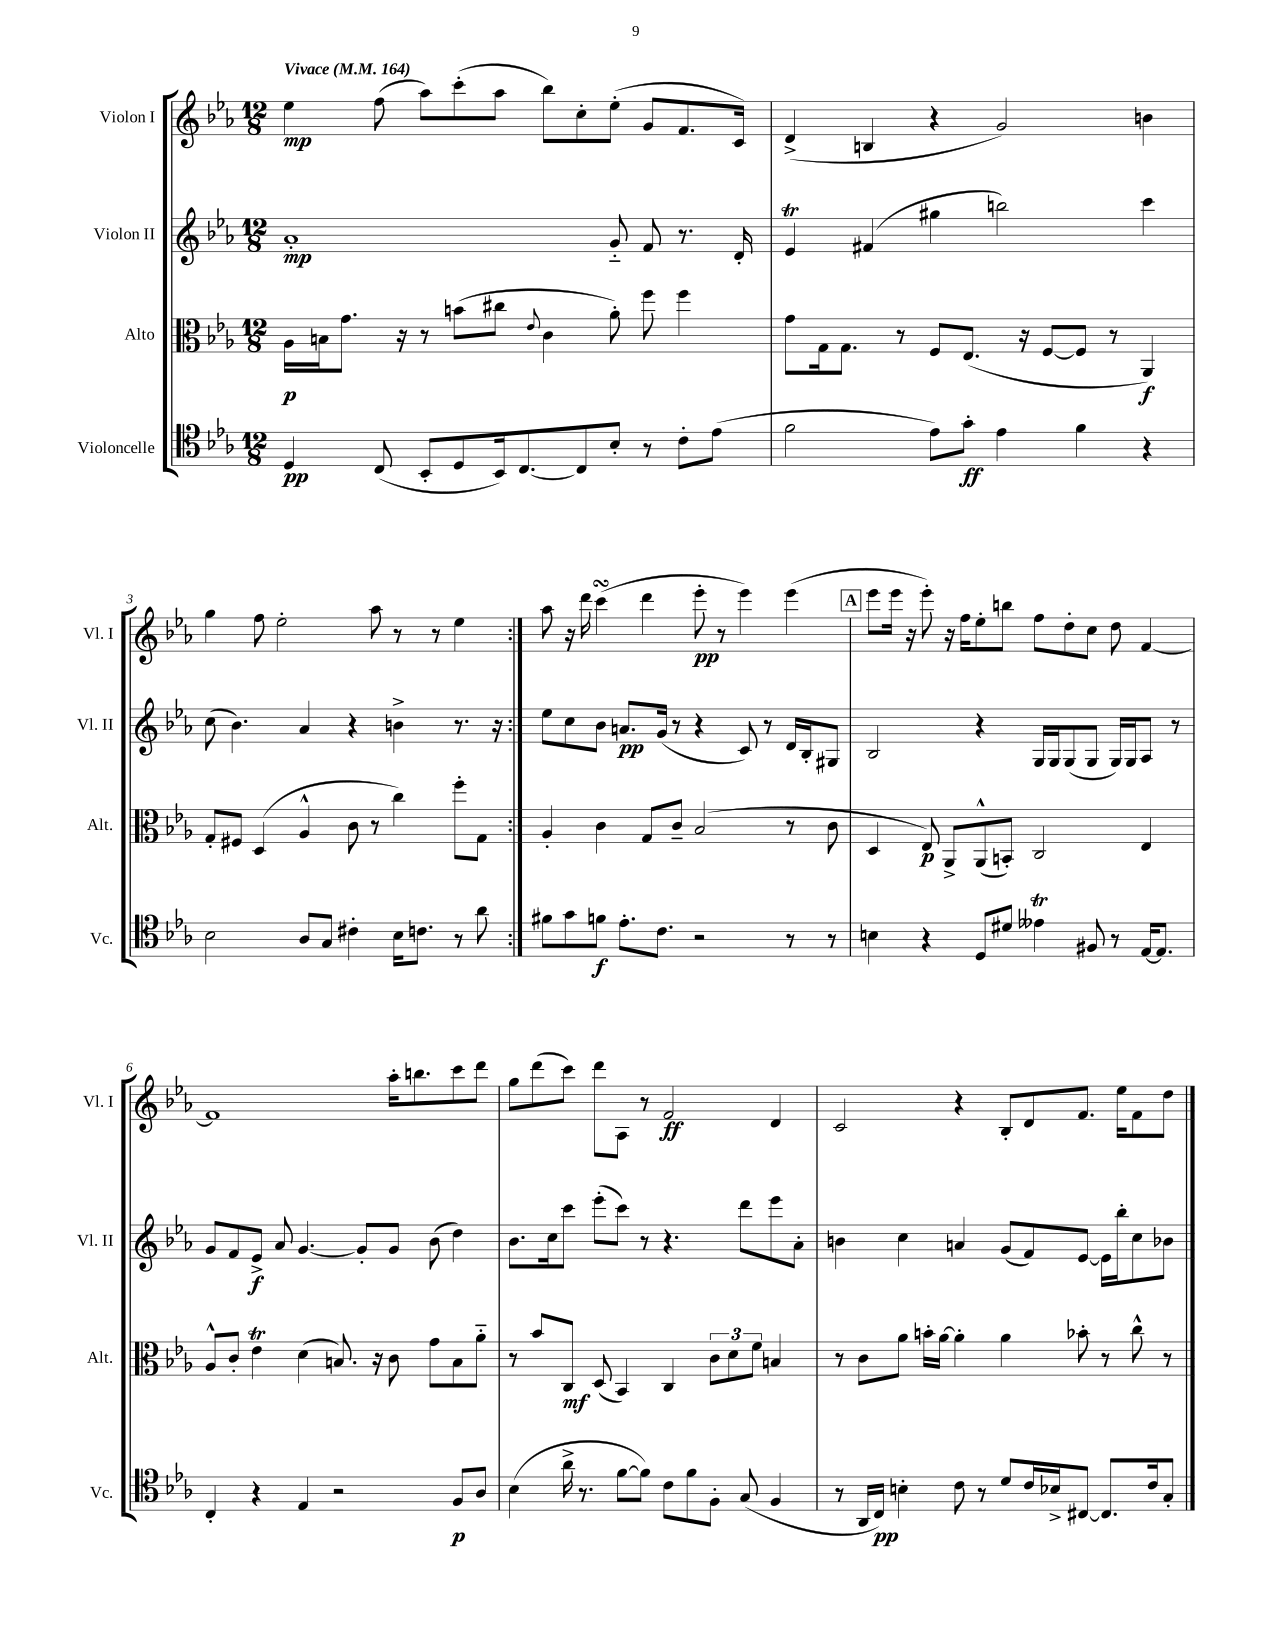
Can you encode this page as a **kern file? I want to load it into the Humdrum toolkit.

**kern	**kern	**kern	**kern
*staff4	*staff3	*staff2	*staff1
*clefC4	*clefC3	*clefG2	*clefG2
*k[b-e-a-]	*k[b-e-a-]	*k[b-e-a-]	*k[b-e-a-]
*M12/8	*M12/8	*M12/8	*M12/8
*MM164	*MM164	*MM164	*MM164
4D/	16A-\LL	1a-'	4ee-\
.	16B\J	.	.
.	8.g\J	.	.
(8C/	.	.	(8ff\
.	16r	.	.
8BB-'/L	8r	.	8aa-\L)
8D/	(8b\L	.	(8ccc'\
16BB-/k)	8cc#\J	.	8aa-\J
[8.C/	.	.	.
.	8qqe-/	.	.
.	4c\	.	8bb-\L)
8C/]	.	.	8cc'\
8B-'/J	8a-'\)	8g'~/	(8ee-'\J
8r	8ff\	8f/	8g/L
8c'\L	4ff\	8.r	8.f/
(8e-\J	.	.	.
.	.	16d'/	16c/Jk)
=	=	=	=
2f\	8g\L	4e-/	(4d^/
.	16G\k	.	.
.	8.G\J	.	.
.	.	(4f#/	4B/
.	8r	.	.
8e-\L)	8F/L	4gg#\	4r
8g'\J	(8.E-/J	.	.
4e-\	.	2bb\)	2g/)
.	16r	.	.
.	[8F/L	.	.
4f\	8F/]J	.	.
.	8r	.	.
4r	4AA-/)	4ccc\	4b\
=	=	=	=
2B-\	8G'/L	(8cc\	4gg\
.	8F#/J	4.b-\)	.
.	(4D/	.	8ff\
.	.	.	2ee-'\
8A-/L	4A-^^/	4a-/	.
8G/J	.	.	.
4c#'\	8c\	4r	.
.	8r	.	8aa-\
16B-\LK	4cc\)	4b^\	8r
8.c\J	.	.	.
.	.	.	8r
8r	8ff'\L	8.r	4ee-\
8a-\	8G\J	.	.
.	.	16r	.
=:|!	=:|!	=:|!	=:|!
8f#\L	4A-'/	8ee-\L	8aa-\
8g\	.	8cc\	16r
.	.	.	16ddd\
8f\J	4c\	8b-\J	(4ccc\
8.e-'\L	.	8.a/L	.
.	8G/L	.	4ddd\
8.c\J	.	(16g/Jk	.
.	8c~/J	8r	.
2r	(2B-/	4r	8eee-'\
.	.	.	8r
.	.	8c/)	4eee-\)
.	.	8r	.
8r	8r	16d/LL	(4eee-\
.	.	16B-'/J	.
8r	8c\	8G#/J	.
=	=	=	=
4B\	4D/	2B-/	8eee-\L
.	.	.	16eee-\Jk
.	.	.	16r
4r	8E-/)	.	8eee-'\)
.	8AA-^/L	.	16r
.	.	.	16ff\LK
8D/L	(8AA-^^/	4r	8ee-'\
8d#/J	8BB'/J)	.	8bb\J
4e--\	2C/	16G/LL	8ff\L
.	.	16G/J	.
.	.	(8G/	8dd'\
8F#/	.	8G/J	8cc\J
8r	.	16G/LL)	8dd\
.	.	16G/J	.
[16E-/LK	4E-/	8A-/J	[4f/
8.E-/]J	.	.	.
.	.	8r	.
=	=	=	=
4C'/	8A-^^/L	8g/L	1f]
.	8c'/J	8f/	.
4r	4e-\	8e-^/J	.
.	.	8a-/	.
4E-/	(4d\	[4.g/	.
2r	8.B/)	.	.
.	.	8g'/]L	.
.	16r	.	.
.	8c\	8g/J	16aa-'\LK
.	.	.	8.bb\
.	8g\L	(8b-\	.
8F/L	8B\	4dd\)	8ccc\
8A-/J	8a-'~\J	.	8ddd\J
=	=	=	=
(4B-\	8r	8.b-\L	8gg\L
.	8b-/L	.	(8ddd\
.	.	16cc\k	.
16a-^\	8C/J	8ccc\J	8ccc\J)
8.r	.	.	.
.	(8D/	(8eee-'\L	8ddd\L
[8f\L	4BB-/)	8ccc\J)	8A-\J
8f\]J)	.	8r	8r
8c\L	4C/	4.r	2f/
8f\	.	.	.
8F'\J	12c\L	.	.
.	12d\	.	.
(8G/	.	8ddd\L	.
.	12f\J	.	.
4F/	4B/	8eee-\	4d/
.	.	8a-'\J	.
=	=	=	=
8r	8r	4b\	2c/
16AA-/LL	8c\L	.	.
16C/JJ)	.	.	.
4B'\	8a-\J	4cc\	.
.	16b'\LL	.	.
.	[16a-\JJ	.	.
8c\	4a-'\]	4a/	4r
8r	.	.	.
8d/L	4a-\	(8g/L	8B-'/L
16c/L	.	8f/)	8d/
16B-^/J	.	.	.
[8C#/J	8b-'\	[8e-/J	8.f/J
8.C#/]L	8r	16e-\]LL	.
.	.	16bb-'\J	16ee-\LK
.	8cc^^\	8cc\	8f\
16c/k	.	.	.
8G'/J	8r	8b-\J	8dd\J
==	==	==	==
*-	*-	*-	*-
